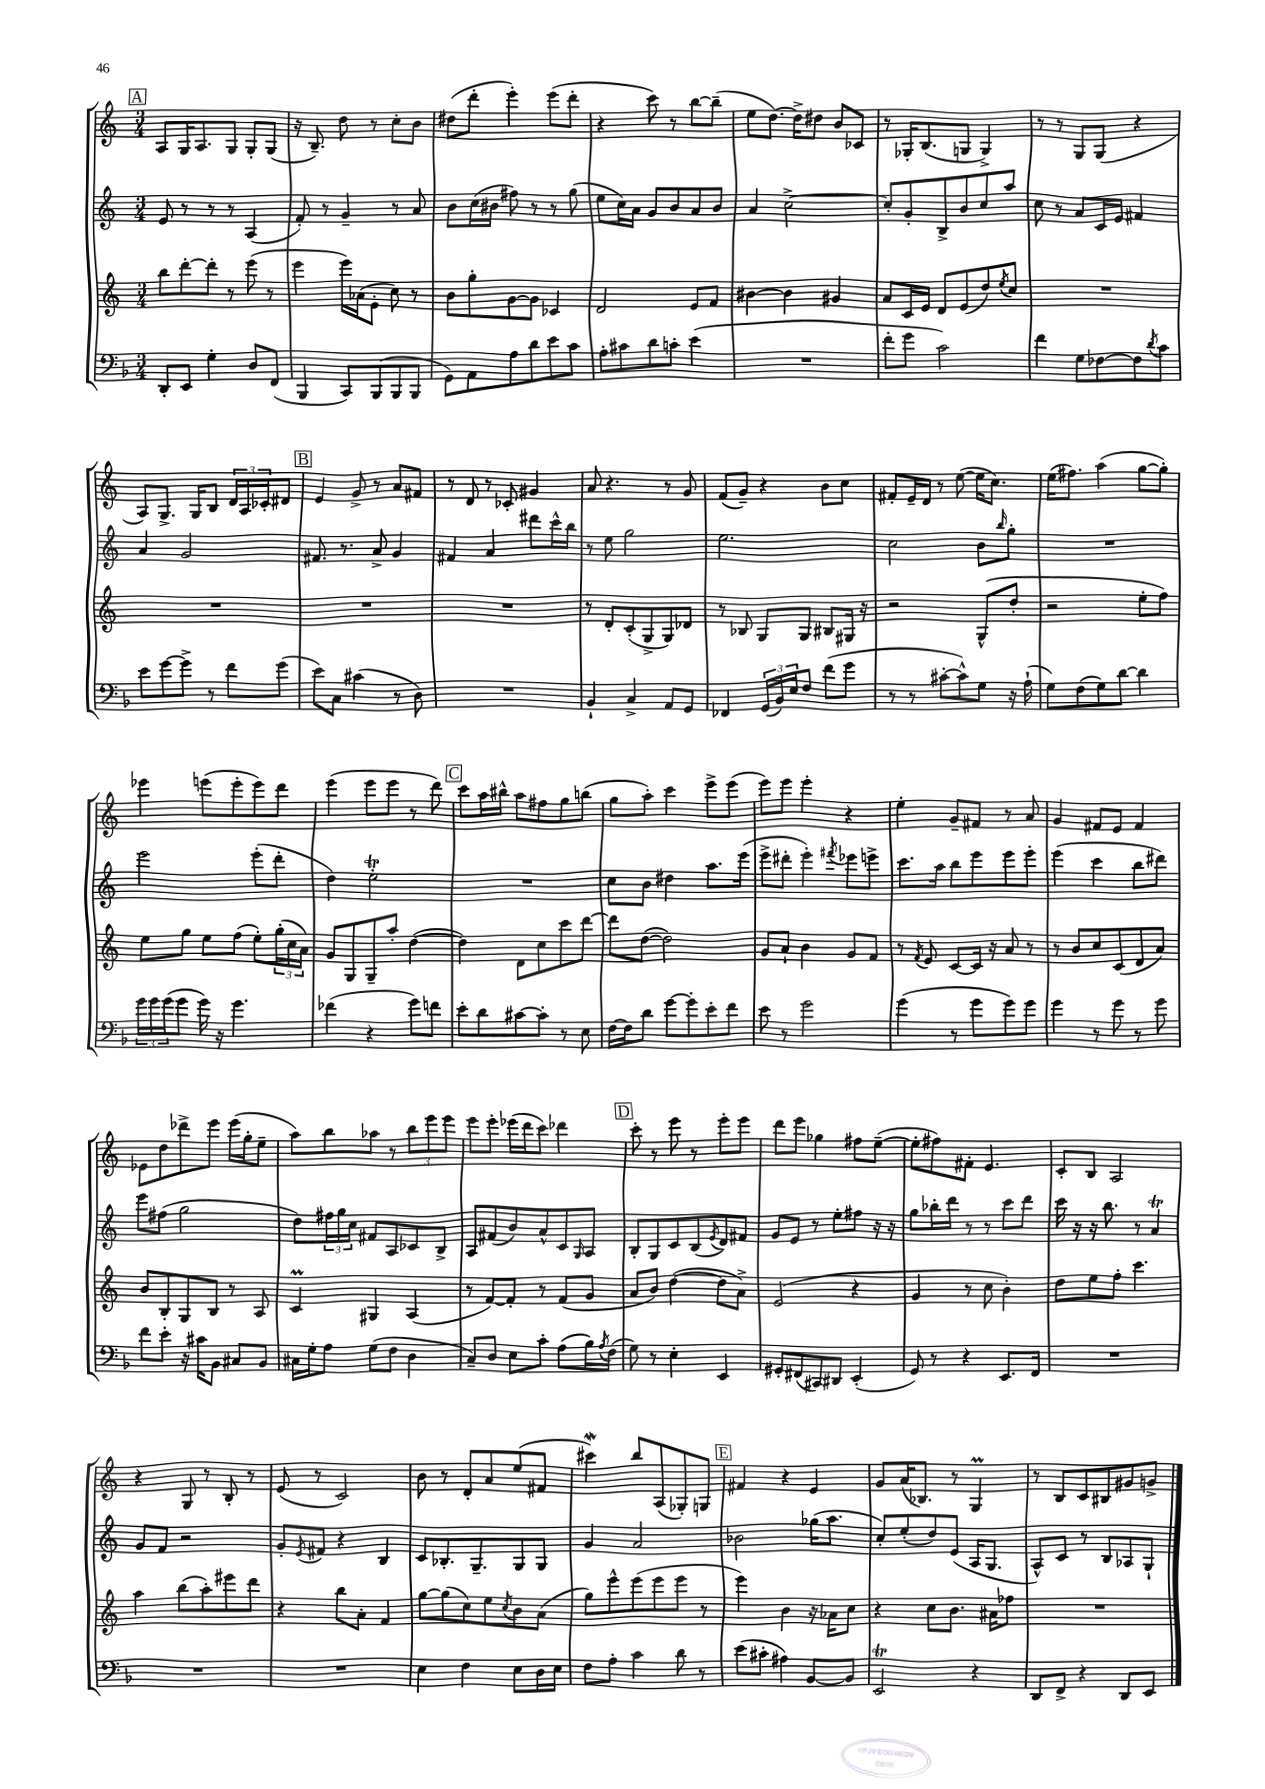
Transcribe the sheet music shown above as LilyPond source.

<<
\new StaffGroup <<
\new Staff = "s0" {
    \clef treble \key c \major \numericTimeSignature \time 3/4
    \mark \markup { \box "A" } a8 g16 a8. g8 g8-. g8( |
    r16 b8.--) d''8 r8 c''8-. b'8 |
    dis''8( d'''8-. e'''4-.) e'''8( d'''8-. |
    r4 c'''8) r8 b''8~ b''8--( |
    e''8 d''8.~) d''16-> dis''8 b'8 ces'8 |
    r8 ges16-. b8.( g8 g4->) |
    r8 r8 g8 g8( r4 |
    a8) g8.-> g16 b8 \tuplet 3/2 { d'16 a16 ces'16-. } dis'8 |
    \mark \markup { \box "B" } e'4 g'8-> r8 a'8 fis'8 |
    r8 d'8 r8 ces'8-. gis'4 |
    a'8 r4. r8 g'8 |
    f'8( g'8--) r4 b'8 c''8 |
    fis'8-. e'16-- d'16 r8 e''8~( e''16 c''8.) |
    e''16( fis''8.) a''4( g''8~ g''8-.) |
    ees'''4 e'''8( e'''8-. e'''8) d'''8 |
    e'''4( e'''8 e'''8 r8 d'''8) |
    \mark \markup { \box "C" } c'''8 a''16 bis''16-^ a''8 fis''8 g''8 b''8( |
    g''8 a''8-.) c'''4 e'''8-> e'''8( |
    e'''8) e'''8 e'''4-. r4 |
    e''4-. g'8-- fis'8 r8 a'8 |
    g'4 fis'8 e'8 fis'4 |
    ees'8 d''8 des'''8-> e'''8 e'''16( g''16-. e''8-- |
    a''8) b''8 aes''8 r8 \tuplet 3/2 { b''8 e'''8 e'''8 } |
    e'''8 e'''8-. ees'''16( d'''16 c'''8) des'''4 |
    \mark \markup { \box "D" } c'''8-. r8 e'''8 r8 e'''8-. e'''8 |
    d'''8 e'''8 ges''4 fis''8 e''8~--( |
    e''8-. fis''8) fis'8-. e'4. |
    c'8-. b8 a2 |
    r4 g8 r8 b8-. r8 |
    e'8( r8 c'2) |
    b'8 r8 d'8-. a'8 e''8( fis'8 |
    cis'''4\mordent) b''8 a8( ges8-.) g8 |
    \mark \markup { \box "E" } fis'4 r4 e'4 |
    g'8 a'16( bes8.) r8 g4\prall |
    r8 b8 c'8 bis8 gis'8 g'8-> \bar "|." |
}
\new Staff = "s1" {
    \clef treble \key c \major \numericTimeSignature \time 3/4
    \mark \markup { \box "A" } e'8 r8 r8 r8 a4( |
    f'8-.) r8 g'4-- r8 a'8 |
    b'8 c''16( bis'16 fis''8) r8 r8 g''8( |
    e''8 c''16) a'16 g'8 b'8 a'8 b'8 |
    a'4 c''2~-> |
    c''8-. g'8-. b8-> b'8 c''8 a''8 |
    c''8 r8 a'8 c'16 e'16 fis'4 |
    a'4 g'2 |
    \mark \markup { \box "B" } fis'8. r8. a'8-> g'4 |
    fis'4 a'4 dis'''8 c'''16-^ b''16 |
    r8 e''8 g''2 |
    e''2. |
    c''2 b'8 \grace { b''16 } g''8-. |
    R2. |
    e'''2 e'''8-.( d'''8-. |
    d''4) e''2-.\trill |
    \mark \markup { \box "C" } R2. |
    c''8 b'8 dis''4 a''8. e'''16( |
    e'''8-> dis'''8-. e'''4-.) \acciaccatura { fis'''8 } ees'''8 e'''8-> |
    c'''8. a''16 b''8 e'''8 e'''8 e'''8-. |
    e'''4( c'''4 b''8 dis'''8) |
    e'''8 fis''8( g''2 |
    d''8) \tuplet 3/2 { fis''16 g''16 c''16 } fis'8 a8 ces'8 b8-> |
    a8 fis'8( b'8) a'8-^ c'8 \grace { g16 } a8 |
    \mark \markup { \box "D" } b8-. g8 c'8 b8( \acciaccatura { e'8 } d'8) fis'8 |
    g'8 e'8 r8 e''8-. fis''8 r16 r16 |
    g''8 bes''16-. d'''16 r8 r8 c'''8 d'''8 |
    c'''16 r16 r16 b''8. r8 a'4\trill |
    g'8 f'8 r2 |
    g'8-. \acciaccatura { e'8 } fis'8 r4 b4 |
    c'8 bes8.-. g8.-- g8 g8 |
    g'4 a'2 |
    \mark \markup { \box "E" } bes'2 ges''16( a''8. |
    c''8-.) e''8-.( d''8) e'8( a16 g8. |
    a8-^) c'8 r8 b8 aes8 g8-! \bar "|." |
}
\new Staff = "s2" {
    \clef treble \key c \major \numericTimeSignature \time 3/4
    \mark \markup { \box "A" } b''8 d'''8~-. d'''8-. r8 e'''8( r8 |
    e'''4 e'''16) aes'16( e'8-. c''8) r8 |
    b'8 g''8-. g'8~ g'8 ces'4 |
    d'2 e'8 f'8 |
    bis'4~ bis'4 gis'4 |
    a'8 c'16 e'16 d'8 e'8( d''8) \acciaccatura { e''8 } c''8 |
    R2. |
    R2. |
    \mark \markup { \box "B" } R2. |
    R2. |
    r8 d'8-. c'8-.( g8-> g8) des'8 |
    r8 bes8 g8 g8 bis8 gis16 r16 |
    r2 g8-^( d''8-. |
    r2 e''8-. f''8) |
    e''8 g''8 e''8 f''8( e''8-.) \tuplet 3/2 { g''16-.( c''16 a'16) } |
    g'8 g8 g8-- a''8-. d''4~( |
    \mark \markup { \box "C" } d''4) d'8 c''8 c'''8 d'''8~ |
    d'''8 d''8~( d''2) |
    g'8 a'8-! b'4 g'8 f'8 |
    r8 \acciaccatura { f'8 } e'8 c'8~ c'16 r16 a'8 r8 |
    r8 b'8 c''8 c'8( d'8 a'8) |
    b'8 b8-. g8 b8 r8 a8 |
    c'4\prall gis4 a4( |
    r8 f'8~) f'8-. r8 f'8( g'8 |
    \mark \markup { \box "D" } a'8 b'8) d''4~( d''8 a'8->) |
    e'2( r4 |
    g'4 r8 c''8 b'4-.) |
    d''8 e''8 f''8-. c'''4. |
    a''4 b''8( a''8-.) eis'''8 d'''8 |
    r4 b''8 a'8-. f'4 |
    g''8~ g''8( c''8) e''8 \acciaccatura { c''8 } b'8 a'8( |
    g''8) e'''8-^ e'''8( e'''8 e'''8 r8 |
    \mark \markup { \box "E" } e'''4) b'4 r16 aes'16 c''8 |
    r4 c''8 b'8. ais'16 fes''8 |
    R2. \bar "|." |
}
\new Staff = "s3" {
    \clef bass \key f \major \numericTimeSignature \time 3/4
    \mark \markup { \box "A" } d,8-. e,8 g4-. d8 f,8( |
    bes,,4 c,8) bes,,8( bes,,8 bes,,8 |
    g,8) a,8 a8 d'8 e'8 c'8 |
    a8-. cis'8 d'8 c'8-. e'4( |
    R2. |
    f'8-. g'8 c'2) |
    f'4 g8 fes8~ fes8 \acciaccatura { d'8 } c'8 |
    e'8 g'8~ g'8-> r8 f'8 g'8( |
    \mark \markup { \box "B" } e'8) c8 cis'4( r8 d8) |
    R2. |
    bes,4-! c4-> a,8 g,8 |
    fes,4 \tuplet 3/2 { g,16( bes,16) e16 } f8 f'8( g'8 |
    r8 r8 cis'8~-. cis'8-^) g8 r16 a16-!( |
    g8) f8( g8) d'8~ d'4 |
    \tuplet 3/2 { g'16 g'16 g'16( } g'8 g'16) r16 g'4. |
    fes'4( r4 g'8) f'8 |
    \mark \markup { \box "C" } e'8-. d'8 cis'8~ cis'8-. r8 e8 |
    f16~ f16 d'8 g'8~ g'8-. e'8-. f'8 |
    e'8 r8 g'2 |
    g'4( r8 g'8 g'8) g'8 |
    g'4 r8 g'8 r8 g'8 |
    f'8 e'8-. r16 cis'16 bes,8 cis8 bes,8 |
    cis16 g16-. a8 g8( f8 d4 |
    c8--) d8 e8 c'8-. a8( bes16) \acciaccatura { a8 } f16( |
    \mark \markup { \box "D" } g8) r8 e4-. e,4 |
    gis,8-. fis,8( cis,8) dis,8 e,4-.( |
    g,8) r8 r4 e,8. f,16 |
    R2. |
    R2. |
    R2. |
    e4 f4 e8 d16 e16 |
    f8 a8-. c'4 d'8 r8 |
    \mark \markup { \box "E" } e'8( cis'8-. ais4) bes,8~ bes,8 |
    e,2\trill r4 |
    d,8 f,8-> r4 d,8 e,8 \bar "|." |
}
>>
>>
\layout { \context { \Score \remove "Bar_number_engraver" } }
